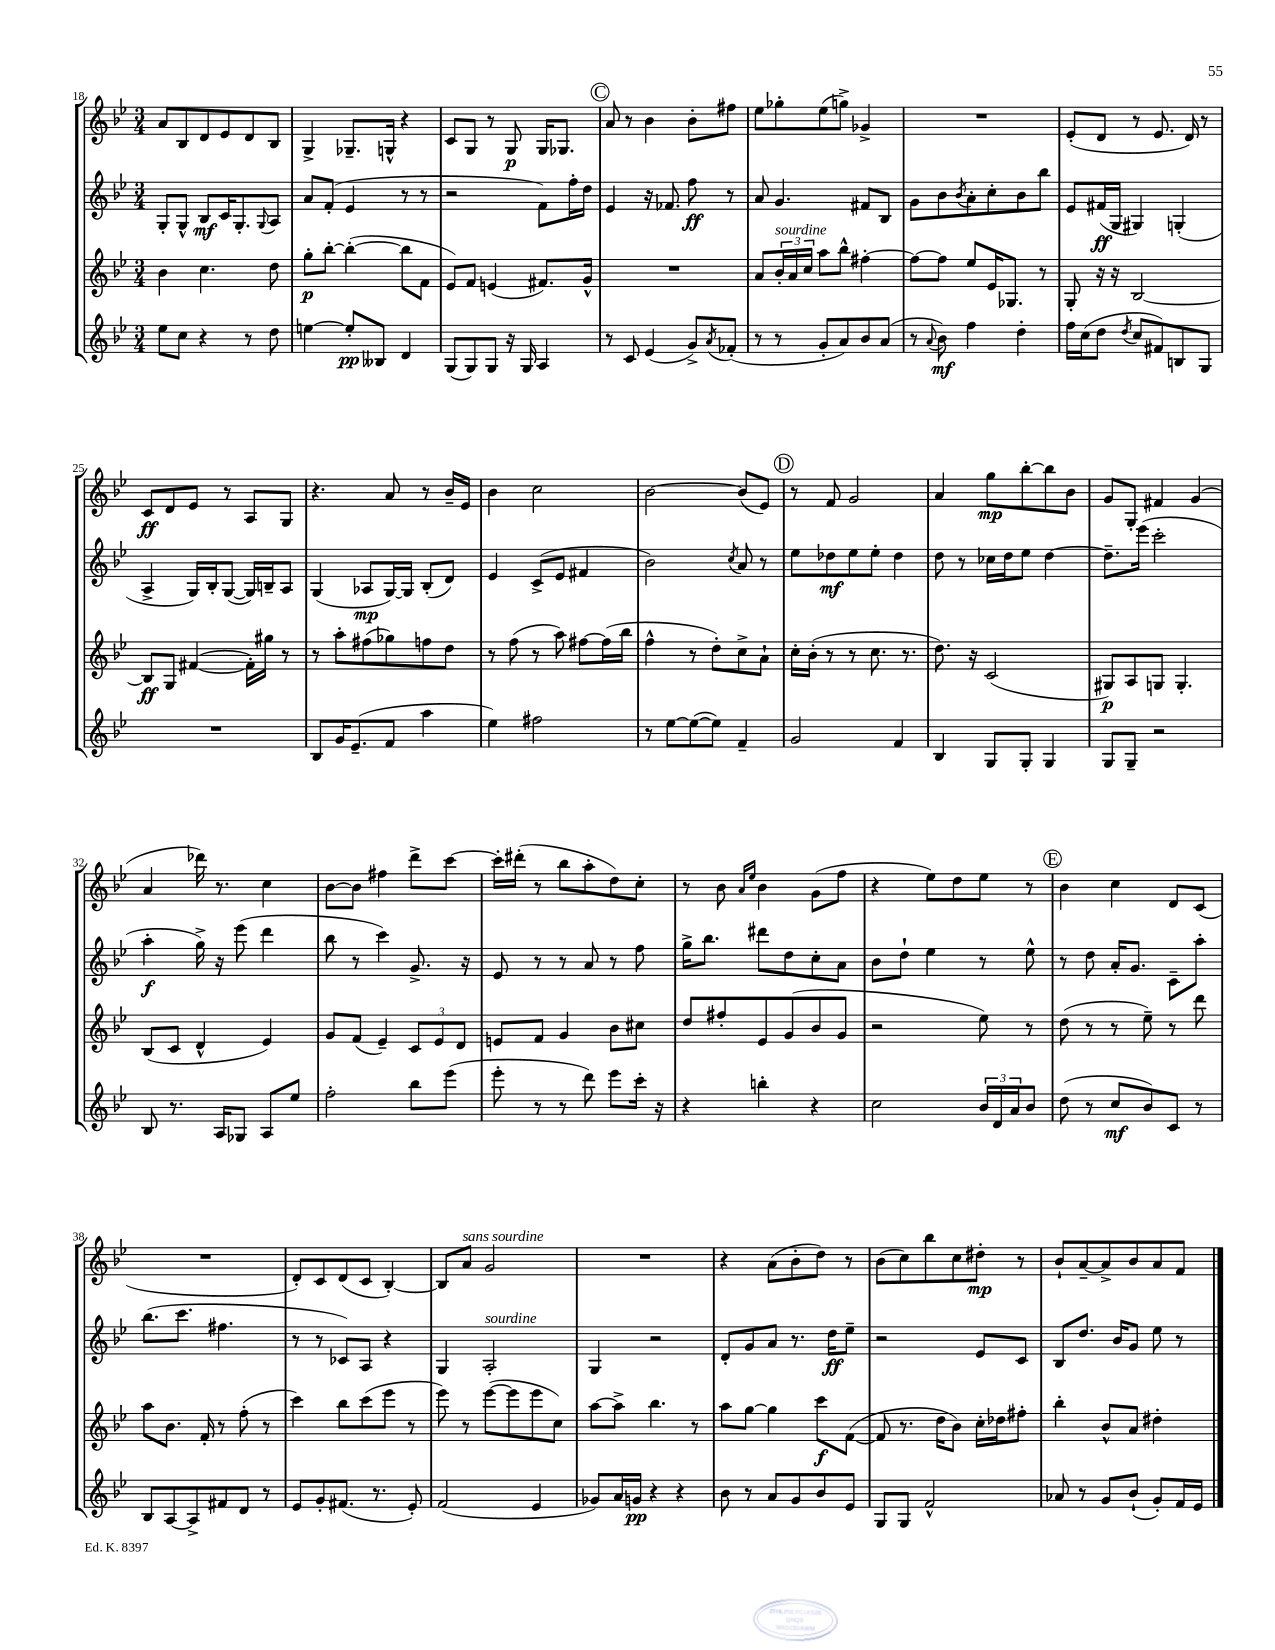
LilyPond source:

<<
\new StaffGroup <<
\new Staff = "s0" {
    \clef treble \key bes \major \numericTimeSignature \time 3/4
    a'8 bes8 d'8 ees'8 d'8 bes8 |
    g4-> ges8.-- g16-^ r4 |
    c'8 g8 r8 g8\p g16 ges8. |
    \mark \markup { \circle "C" } a'8 r8 bes'4 bes'8-. fis''8 |
    ees''8 ges''8-. ees''8( g''8->) ges'4-> |
    R2. |
    ees'8-.( d'8 r8 ees'8. d'16) r8 |
    c'8\ff d'8 ees'8 r8 a8 g8 |
    r4. a'8 r8 bes'16-- ees'16 |
    bes'4 c''2 |
    bes'2~ bes'8( ees'8) |
    \mark \markup { \circle "D" } r8 f'8 g'2 |
    a'4 g''8\mp bes''8~-. bes''8 bes'8 |
    g'8 g8-. fis'4 g'4( |
    a'4 des'''16) r8. c''4 |
    bes'8~ bes'8 fis''4 d'''8-> c'''8~ |
    c'''16-. dis'''16-.( r8 bes''8 a''8-. d''8) c''8-. |
    r8 bes'8 \grace { a'16 ees''16 } bes'4 g'8( f''8 |
    r4 ees''8) d''8 ees''8 r8 |
    \mark \markup { \circle "E" } bes'4 c''4 d'8 c'8( |
    R2. |
    d'8-.) c'8 d'8( c'8 bes4~-.) |
    bes8 a'8^\markup { \italic "sans sourdine" } g'2 |
    R2. |
    r4 a'8( bes'8-. d''8) r8 |
    bes'8( c''8) bes''8 c''8 dis''8-.\mp r8 |
    bes'8-! a'8~-- a'8-> bes'8 a'8 f'8 \bar "|." |
}
\new Staff = "s1" {
    \clef treble \key bes \major \numericTimeSignature \time 3/4
    g8-. g8-^ bes8\mf c'16 g8.-. \appoggiatura { g8 } a8 |
    a'8 f'8-.( ees'4 r8 r8 |
    r2 f'8) f''16-. d''16 |
    \mark \markup { \circle "C" } ees'4 r16 fes'8. f''8\ff r8 |
    a'8 g'4. fis'8 bes8 |
    g'8 bes'8 \acciaccatura { bes'8 } a'8-. c''8-. bes'8 bes''8 |
    ees'8 fis'16\ff( g16 gis4) g4-.( |
    a4-> g16) bes16-. g8~( g16) b16-- a8 |
    g4( aes8\mp g16~) g16 bes8-.( d'8) |
    ees'4 c'8->( ees'8 fis'4 |
    bes'2) \acciaccatura { c''8 } a'8 r8 |
    \mark \markup { \circle "D" } ees''8 des''8\mf ees''8 ees''8-. des''4 |
    d''8 r8 ces''16 d''16 ees''8 d''4~ |
    d''8.-- ees'''16( c'''2-. |
    a''4-.\f g''16->) r16 ees'''8( d'''4 |
    bes''8 r8 c'''4) g'8.-> r16 |
    ees'8 r8 r8 a'8 r8 f''8 |
    g''16-> bes''8. dis'''8 d''8 c''8-. a'8 |
    bes'8 d''8-! ees''4 r8 ees''8-^ |
    \mark \markup { \circle "E" } r8 d''8 a'16-. g'8. c'8-- a''8-. |
    bes''8.( c'''8. fis''4. |
    r8 r8 ces'8) a8 r4 |
    g4 a2-.^\markup { \italic "sourdine" } |
    g4 r2 |
    d'8-. g'8 a'8 r8. d''16\ff ees''8-- |
    r2 ees'8 c'8 |
    bes8 d''8. bes'16 g'8 ees''8 r8 \bar "|." |
}
\new Staff = "s2" {
    \clef treble \key bes \major \numericTimeSignature \time 3/4
    bes'4 c''4. d''8 |
    g''8-.\p bes''8~-. bes''4~-.( bes''8 f'8 |
    ees'8) f'8 e'4( fis'8.) g'16-^ |
    \mark \markup { \circle "C" } R2. |
    a'8 \tuplet 3/2 { bes'16-.^\markup { \italic "sourdine" } a'16 c''16 } a''8 bes''8-^ fis''4~-. |
    fis''8~ fis''8 ees''8 ees'16 ges8. r8 |
    g8-. r16 r16 bes2~ |
    bes8\ff g8 fis'4~( fis'16-.) gis''16 r8 |
    r8 a''8-. fis''8( ges''8) f''8 d''8 |
    r8 f''8( r8 a''8) fis''8~ fis''16( bes''16 |
    f''4-^ r8 d''8-.) c''8-> a'8-! |
    \mark \markup { \circle "D" } c''16-. bes'16-.( r8 r8 c''8. r8. |
    d''8.) r16 c'2( |
    gis8\p) a8 g8 g4.-. |
    bes8( c'8 d'4-^ ees'4) |
    g'8 f'8( ees'4--) \tuplet 3/2 { c'8 ees'8 d'8 } |
    e'8 f'8 g'4 bes'8 cis''8 |
    d''8 fis''8-. ees'8 g'8( bes'8 g'8 |
    r2 ees''8) r8 |
    \mark \markup { \circle "E" } d''8( r8 r8 ees''8--) r8 d'''8 |
    a''8 bes'8. f'16-. r8 f''8-.( r8 |
    c'''4) bes''8 c'''8( ees'''8 r8 |
    ees'''8) r8 ees'''8~( ees'''8 ees'''8 c''8) |
    a''8~ a''8-> bes''4. r8 |
    a''8 g''8~ g''4 c'''8\f f'8~( |
    f'8 r8. d''16 bes'8) c''16-. des''16 fis''8-. |
    bes''4-. bes'8-^ a'8 dis''4-. \bar "|." |
}
\new Staff = "s3" {
    \clef treble \key bes \major \numericTimeSignature \time 3/4
    ees''8 c''8 r4 r8 d''8 |
    e''4~ e''8-.\pp beses8 d'4 |
    g8( g8) g8 r16 g16 a4 |
    \mark \markup { \circle "C" } r8 c'8 ees'4( g'8->) \acciaccatura { a'8 } fes'8-.( |
    r8 r8 g'8-. a'8) bes'8 a'8( |
    r8 \appoggiatura { a'8 } bes'8\mf) f''4 d''4-. |
    f''16 c''16( d''8 \acciaccatura { d''8 } c''8 fis'8) b8 g8 |
    R2. |
    bes8 g'16 ees'8.--( f'8 a''4 |
    ees''4) fis''2 |
    r8 ees''8~ ees''8~( ees''8) f'4-- |
    \mark \markup { \circle "D" } g'2 f'4 |
    bes4 g8 g8-. g4 |
    g8 g8-- r2 |
    bes8 r8. a16 ges8 a8 ees''8 |
    f''2-. bes''8 ees'''8( |
    ees'''8-. r8 r8 d'''8) ees'''8 c'''16-. r16 |
    r4 b''4-. r4 |
    c''2 \tuplet 3/2 { bes'16 d'16 a'16 } bes'8 |
    \mark \markup { \circle "E" } d''8( r8 c''8\mf bes'8) c'8 r8 |
    bes8 a8~ a8-> fis'8 d'8 r8 |
    ees'8 g'8-. fis'8.( r8. ees'8-.) |
    f'2( ees'4 |
    ges'8) a'16 g'16\pp r4 r4 |
    bes'8 r8 a'8 g'8 bes'8 ees'8 |
    g8 g8 f'2-^ |
    aes'8 r8 g'8 bes'8-!( g'8-.) f'16 ees'16 \bar "|." |
}
>>
>>
\layout { \context { \Score currentBarNumber = #18 } }
